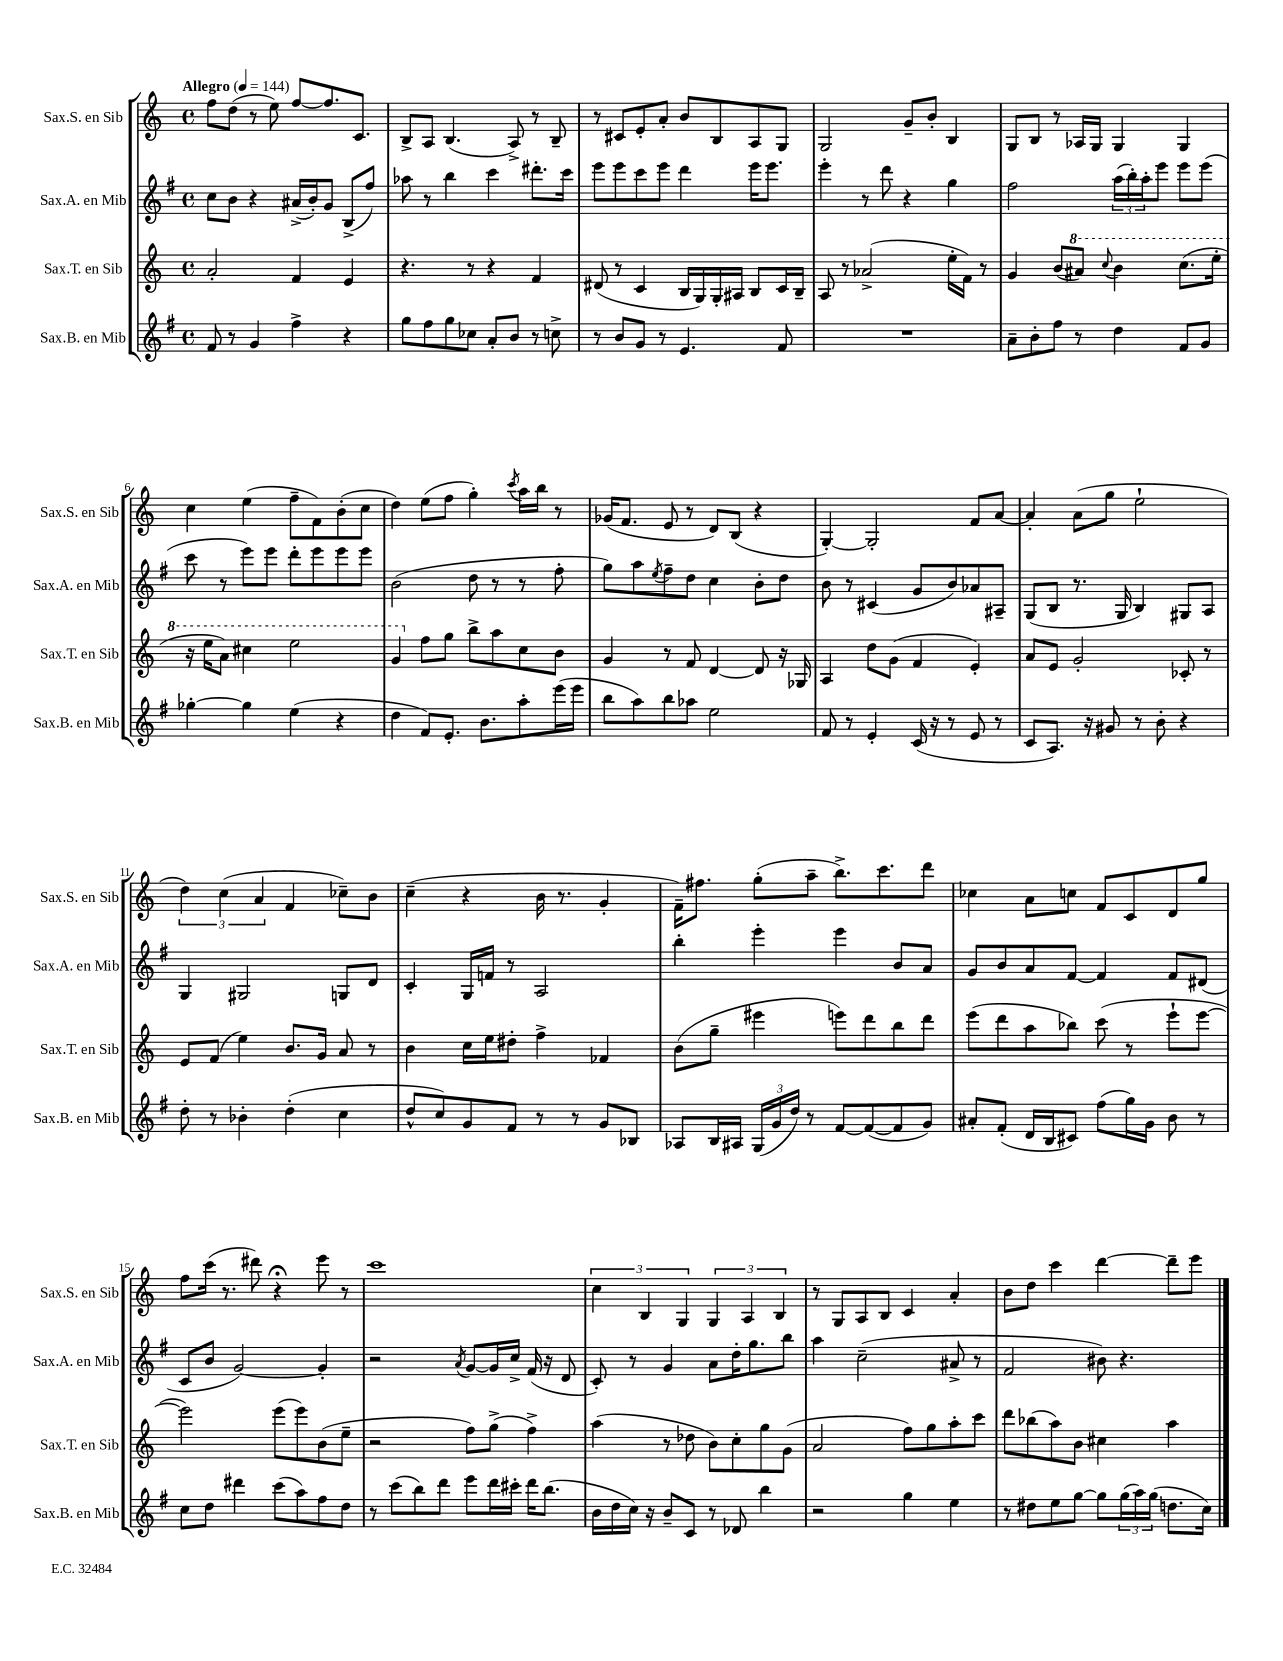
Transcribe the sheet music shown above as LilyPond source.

<<
\new StaffGroup <<
\new Staff = "s0" \with { instrumentName = "Sax.S. en Sib" shortInstrumentName = "Sax.S. en Sib" } {
    \clef treble \key c \major \defaultTimeSignature \time 4/4 \tempo "Allegro" 4 = 144
    f''8 d''8( r8 e''8) f''8~ f''8. c'8. |
    b8-> a8 b4.( a8->) r8 b8-- |
    r8 cis'8 e'8-. a'8-. b'8 b8 a8 g8 |
    g2 g'8-- b'8-. b4 |
    g8 b8 r8 aes16 g16 g4 g4 |
    c''4 e''4( f''8-- f'8) b'8-.( c''8 |
    d''4) e''8( f''8 g''4-.) \acciaccatura { c'''8 } a''16 b''16 r8 |
    ges'16( f'8. e'8 r8 d'8) b8( r4 |
    g4~-.) g2-. f'8 a'8~ |
    a'4-. a'8( g''8 e''2-! |
    \tuplet 3/2 { d''4) c''4( a'4 } f'4 ces''8--) b'8 |
    c''4--( r4 b'16 r8. g'4-. |
    f'16--) fis''8. g''8-.( a''8-- b''8.->) c'''8. d'''8 |
    ces''4 a'8 c''8 f'8 c'8 d'8 g''8 |
    f''8 c'''16( r8. dis'''8) r4\fermata e'''8 r8 |
    c'''1 |
    \tuplet 3/2 { c''4 b4 g4 } \tuplet 3/2 { g4 a4 b4 } |
    r8 g8 a8 b8 c'4 a'4-. |
    b'8 d''8 c'''4 d'''4~ d'''8-- e'''8 \bar "|." |
}
\new Staff = "s1" \with { instrumentName = "Sax.A. en Mib" shortInstrumentName = "Sax.A. en Mib" } {
    \clef treble \key g \major \defaultTimeSignature \time 4/4
    c''8 b'8 r4 ais'16->( b'16-.) g'8 b8->( fis''8) |
    aes''8 r8 b''4 c'''4 dis'''8.-. c'''16 |
    e'''8 e'''8 c'''8 e'''8 d'''4 e'''16 e'''8. |
    e'''4-. r8 d'''8 r4 g''4 |
    fis''2 \tuplet 3/2 { a''16( b''16-.) a''16-. } e'''8 e'''8 e'''8( |
    c'''8 r8 e'''8) e'''8 d'''8-. e'''8 e'''8 e'''8 |
    b'2( d''8 r8 r8 fis''8-. |
    g''8) a''8 \acciaccatura { e''8 } fis''8-- d''8 c''4 b'8-. d''8 |
    b'8 r8 cis'4( g'8 b'8) aes'8 ais8-- |
    g8( b8 r8. g16 b4) gis8 a8 |
    g4 gis2 g8 d'8 |
    c'4-. g16 f'16 r8 a2 |
    b''4-. e'''4-. e'''4 b'8 a'8 |
    g'8 b'8 a'8 fis'8~ fis'4 fis'8 dis'8( |
    c'8 b'8 g'2~) g'4-. |
    r2 \acciaccatura { a'8 } g'8~ g'16 c''16-> fis'16( r16 d'8 |
    c'8-.) r8 g'4 a'8 d''16-. g''8. b''8 |
    a''4 c''2--( ais'8-> r8 |
    fis'2 bis'8) r4. \bar "|." |
}
\new Staff = "s2" \with { instrumentName = "Sax.T. en Sib" shortInstrumentName = "Sax.T. en Sib" } {
    \clef treble \key c \major \defaultTimeSignature \time 4/4
    a'2-. f'4 e'4 |
    r4. r8 r4 f'4 |
    dis'8( r8 c'4 b16 g16) g16-. ais16 b8 c'16 b16-- |
    a8 r8 aes'2->( e''16-. f'16) r8 |
    g'4 b'8( \ottava #1 ais''8) \appoggiatura { c'''8 } b''4 c'''8.( e'''16-. |
    r16 e'''16 a''8) cis'''4 e'''2 |
    g''4 \ottava #0 f''8 g''8 b''8-> a''8 c''8 b'8 |
    g'4 r8 f'8 d'4~ d'8 r16 ges16 |
    a4 d''8 g'8( f'4 e'4-.) |
    a'8 e'8 g'2-. ces'8-. r8 |
    e'8 f'8( e''4) b'8. g'16 a'8 r8 |
    b'4 c''16 e''16 dis''8-. f''4-> fes'4 |
    b'8( g''8-- eis'''4 e'''8) d'''8 b''8 d'''8 |
    e'''8( d'''8 a''8 bes''8) c'''8( r8 e'''8-! e'''8~ |
    e'''2) e'''8( e'''8) b'8( e''8-- |
    r2 f''8) g''8->( f''4->) |
    a''4( r8 des''8 b'8) c''8-. g''8 g'8( |
    a'2 f''8) g''8 a''8-. c'''8 |
    d'''8 bes''8( a''8) b'8 cis''4 a''4 \bar "|." |
}
\new Staff = "s3" \with { instrumentName = "Sax.B. en Mib" shortInstrumentName = "Sax.B. en Mib" } {
    \clef treble \key g \major \defaultTimeSignature \time 4/4
    fis'8 r8 g'4 fis''4-> r4 |
    g''8 fis''8 g''8 ces''8 a'8-. b'8 r8 c''8-> |
    r8 b'8 g'8 r8 e'4. fis'8 |
    R1 |
    a'8-- b'8-. fis''8 r8 d''4 fis'8 g'8 |
    ges''4~-. ges''4 e''4( r4 |
    d''4 fis'8) e'8.-. b'8. a''8-. e'''16( e'''16 |
    b''8 a''8) b''8 aes''8 e''2 |
    fis'8 r8 e'4-. c'16( r16 r8 e'8 r8 |
    c'8 a8.) r16 gis'8 r8 b'8-. r4 |
    d''8-. r8 bes'4-. d''4-.( c''4 |
    d''8-^ c''8) g'8 fis'8 r8 r8 g'8 bes8 |
    aes8 b16 ais16 \tuplet 3/2 { g16( g'16 d''16) } r8 fis'8~ fis'8~( fis'8 g'8) |
    ais'8-. fis'8-.( d'16 b16 cis'8) fis''8( g''16) g'16 b'8 r8 |
    c''8 d''8 dis'''4 c'''8( a''8) fis''8 d''8 |
    r8 c'''8( b''8) d'''8 e'''8 d'''16 cis'''16-. d'''16 b''8.( |
    b'16 d''16 c''16) r16 b'8-- c'8 r8 des'8 b''4 |
    r2 g''4 e''4 |
    r8 dis''8 e''8 g''8~ g''8 \tuplet 3/2 { g''16( a''16) g''16( } d''8. c''16) \bar "|." |
}
>>
>>
